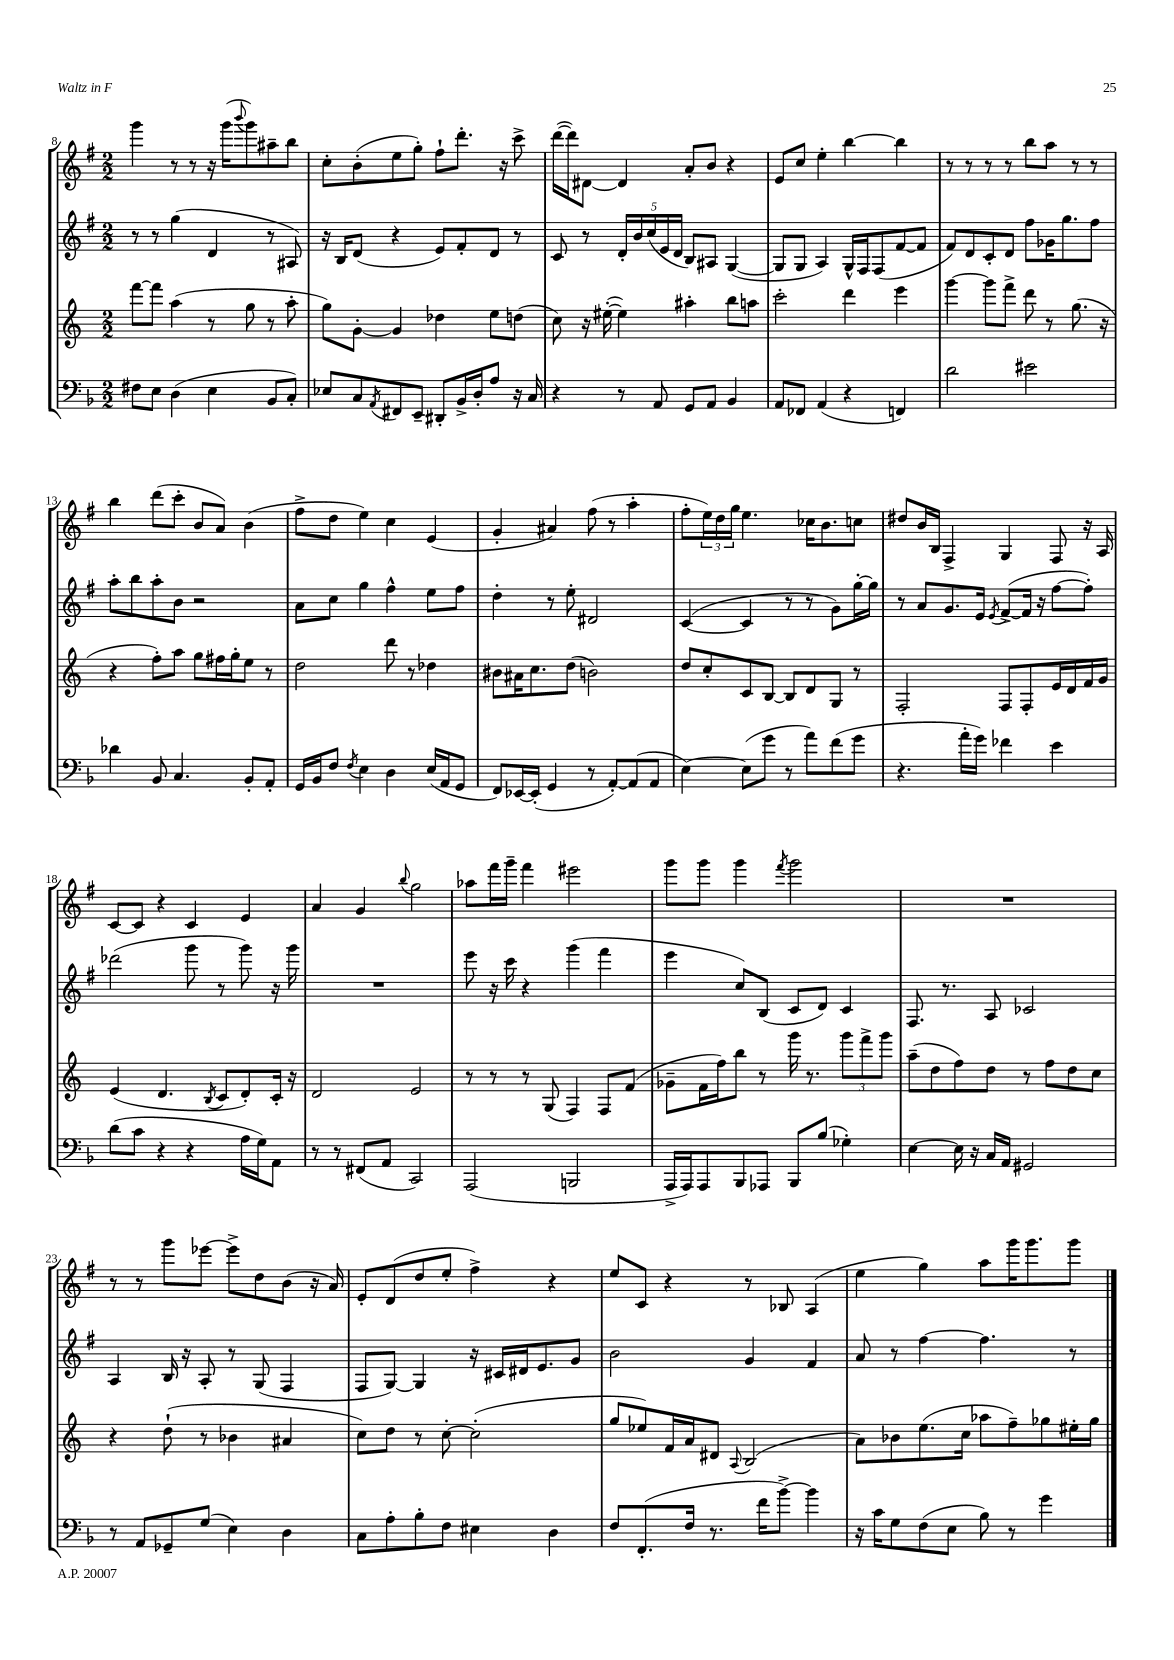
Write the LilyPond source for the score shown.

<<
\new StaffGroup <<
\new Staff = "s0" {
    \clef treble \key g \major \numericTimeSignature \time 2/2
    g'''4 r8 r8 r16 g'''16( \appoggiatura { b'''8 } g'''8) ais''8-- b''8 |
    c''8-. b'8-.( e''8 g''8-.) fis''8-! d'''8.-. r16 c'''8-> |
    d'''16~( d'''16) dis'8~ dis'4 a'8-. b'8 r4 |
    e'8 c''8 e''4-. b''4~ b''4 |
    r8 r8 r8 r8 b''8 a''8 r8 r8 |
    b''4 d'''8( c'''8-. b'8 a'8) b'4( |
    fis''8-> d''8 e''4) c''4 e'4( |
    g'4-. ais'4) fis''8( r8 a''4-. |
    fis''8-. \tuplet 3/2 { e''16) d''16 g''16 } e''4. ces''16 b'8. c''8 |
    dis''8 b'16 b16 fis4-> g4 fis8 r16 a16 |
    c'8~ c'8 r4 c'4 e'4 |
    a'4 g'4 \appoggiatura { b''8 } g''2 |
    aes''8 fis'''16 g'''16-- fis'''4 eis'''2 |
    g'''8 g'''8 g'''4 \acciaccatura { fis'''8 } g'''2 |
    R1 |
    r8 r8 g'''8 ees'''8~ ees'''8-> d''8 b'8( r16 a'16) |
    e'8-. d'8( d''8 e''8-. fis''4->) r4 |
    e''8 c'8 r4 r8 bes8 a4( |
    e''4 g''4) a''8 g'''16 g'''8. g'''8 \bar "|." |
}
\new Staff = "s1" {
    \clef treble \key g \major \numericTimeSignature \time 2/2
    r8 r8 g''4( d'4 r8 ais8) |
    r16 b16 d'8( r4 e'8) fis'8-. d'8 r8 |
    c'8 r8 \tuplet 5/4 { d'16-. b'16 c''16( e'16 d'16 } b8) ais8 g4~( |
    g8 g8 a4) g16-^ fis16 fis8( fis'8~ fis'8 |
    fis'8) d'8 c'8-. d'8 fis''8 ges'16 g''8. fis''8 |
    a''8-. b''8 a''8-. b'8 r2 |
    a'8 c''8 g''4 fis''4-^ e''8 fis''8 |
    d''4-. r8 e''8-. dis'2 |
    c'4~( c'4 r8 r8 g'8) g''16~-. g''16 |
    r8 a'8 g'8. e'16 \acciaccatura { e'8 } fis'8~->( fis'16 r16 fis''8~ fis''8-.) |
    des'''2( g'''8 r8 g'''8) r16 g'''16 |
    R1 |
    e'''8 r16 c'''16 r4 g'''4( fis'''4 |
    e'''4 c''8) b8( c'8 d'8) c'4 |
    fis8. r8. a8 ces'2 |
    a4 b16 r16 a8-. r8 g8( fis4 |
    fis8 g8~) g4 r16 cis'16 dis'16 e'8. g'8 |
    b'2 g'4 fis'4 |
    a'8 r8 fis''4~ fis''4. r8 \bar "|." |
}
\new Staff = "s2" {
    \clef treble \key c \major \numericTimeSignature \time 2/2
    f'''8~ f'''8 a''4( r8 g''8 r8 a''8-. |
    g''8) g'8~-. g'4 des''4 e''8 d''8( |
    c''8) r16 eis''16~-.( eis''4) ais''4-. b''8 a''8 |
    c'''2-. d'''4 e'''4 |
    g'''4~ g'''8 f'''8-> d'''8 r8 g''8.( r16 |
    r4 f''8-.) a''8 g''8 fis''16 g''16-. e''8 r8 |
    d''2 d'''8 r8 des''4 |
    bis'8 ais'16 c''8. d''8( b'2) |
    d''8 c''8-. c'8 b8~ b8 d'8 g8 r8 |
    f2-. f8 f8-. e'16 d'16 f'16 g'16 |
    e'4( d'4. \acciaccatura { b8 } c'8 d'8-.) c'16-. r16 |
    d'2 e'2 |
    r8 r8 r8 g8( f4) f8 f'8( |
    ges'8-- f'16 f''16) b''8 r8 g'''16 r8. \tuplet 3/2 { g'''8 f'''8-> g'''8 } |
    a''8--( d''8 f''8) d''8 r8 f''8 d''8 c''8 |
    r4 d''8-!( r8 bes'4 ais'4 |
    c''8) d''8 r8 c''8~-. c''2-.( |
    g''8 ees''8) f'16 a'16 dis'8 \appoggiatura { a8 } b2( |
    a'8) bes'8 e''8.( c''16 aes''8 f''8--) ges''8 eis''16-. ges''16 \bar "|." |
}
\new Staff = "s3" {
    \clef bass \key f \major \numericTimeSignature \time 2/2
    fis8 e8 d4( e4 bes,8 c8-.) |
    ees8 c8 \acciaccatura { a,8 } fis,8 e,8-- dis,8-. bes,16-> d16-. a8 r16 c16 |
    r4 r8 a,8 g,8 a,8 bes,4 |
    a,8 fes,8 a,4( r4 f,4) |
    d'2 eis'2 |
    des'4 bes,8 c4. bes,8-. a,8-. |
    g,16 bes,16 f8 \acciaccatura { f8 } e4 d4 e16( a,16 g,8 |
    f,8) ees,16~ ees,16-.( g,4 r8 a,8~-.) a,8( a,8 |
    e4~) e8( g'8 r8 a'8) f'8( g'8 |
    r4. a'16-. g'16) fes'4 e'4 |
    d'8( c'8 r4 r4 a16 g16) a,8 |
    r8 r8 fis,8( a,8 c,2) |
    a,,2( b,,2 |
    a,,16-> a,,16) a,,8 bes,,8 aes,,8 bes,,8 bes8( ges4-.) |
    e4~ e16 r16 c16 a,16 gis,2 |
    r8 a,8 ges,8-- g8( e4) d4 |
    c8 a8-. bes8-. f8 eis4 d4 |
    f8 f,8.-.( f16 r8. f'16 bes'8~->) bes'4 |
    r16 c'16 g8 f8( e8 bes8) r8 g'4 \bar "|." |
}
>>
>>
\layout { \context { \Score currentBarNumber = #8 } }
